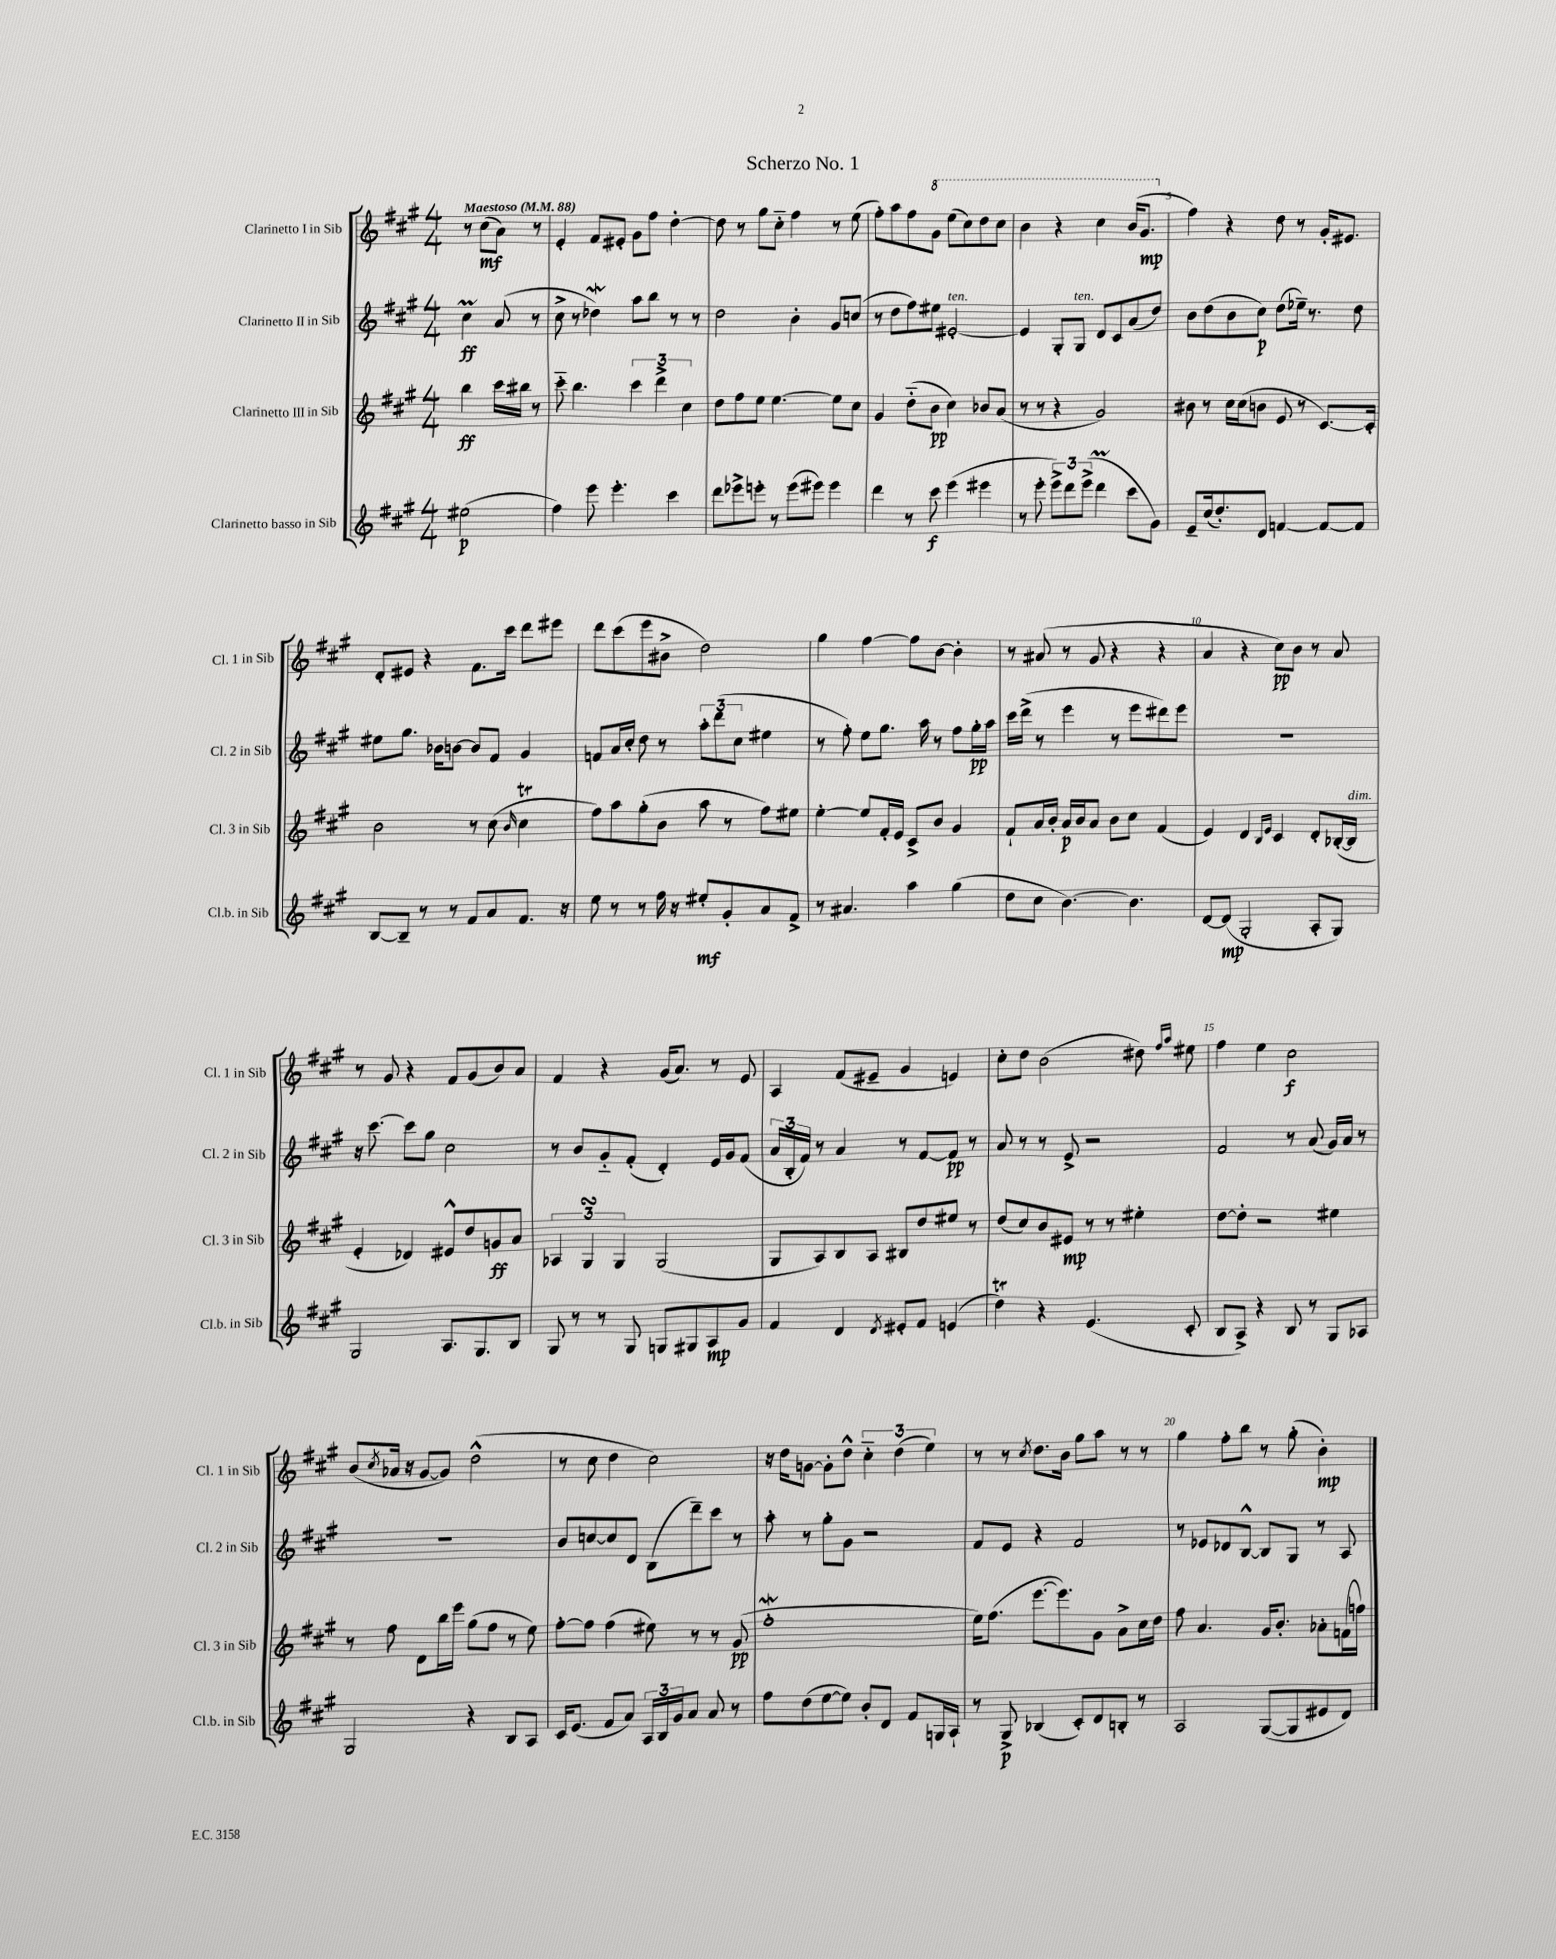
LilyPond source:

\header { title = "Scherzo No. 1" }
<<
\new StaffGroup <<
\new Staff = "s0" \with { instrumentName = "Clarinetto I in Sib" shortInstrumentName = "Cl. 1 in Sib" } {
    \clef treble \key a \major \numericTimeSignature \time 4/4 \partial 2 \tempo "Maestoso" 4 = 88
    r8 cis''8\mf( a'8) r8 |
    e'4-. fis'8 eis'8-. gis'8 fis''8 d''4~-. |
    d''8 r8 gis''8 cis''8-_ fis''4 r8 e''8( |
    fis''8-.) a''8 fis''8 \ottava #1 gis''8 e'''8( cis'''8) d'''8 cis'''8 |
    b''4 r4 cis'''4 b''16( gis''8.\mp \ottava #0 |
    fis''4) r4 d''8 r8 gis'16-. eis'8. |
    d'8-. eis'8 r4 fis'8. cis'''16 d'''8 eis'''8 |
    d'''8 cis'''8( e'''8 bis'8-> d''2) |
    gis''4 fis''4~ fis''8 b'8~ b'4-. |
    r8 ais'8( r8 gis'8 r4 r4 |
    a'4 r4 cis''8\pp) b'8 r8 a'8 |
    r8 gis'8 r4 fis'8 gis'8( b'8) a'8 |
    fis'4 r4 gis'16( a'8.) r8 e'8 |
    a4 fis'8( eis'8-- gis'4 e'4) |
    cis''8-. d''8 b'2( dis''8) \grace { fis''16 a''16 } eis''8 |
    fis''4 e''4 cis''2\f |
    b'8( \acciaccatura { cis''8 } aes'16 r16 gis'8~ gis'8) d''2-^( |
    r8 cis''8 d''4 cis''2) |
    r16 d''16 g'8~ g'8-. d''8-^ \tuplet 3/2 { cis''4-_ d''4( e''4) } |
    r8 r8 \acciaccatura { cis''8 } d''8. b'16 gis''8 a''8 r8 r8 |
    gis''4 fis''8-. b''8 r8 gis''8-.( b'4-.\mp) \bar "|." |
}
\new Staff = "s1" \with { instrumentName = "Clarinetto II in Sib" shortInstrumentName = "Cl. 2 in Sib" } {
    \clef treble \key a \major \numericTimeSignature \time 4/4 \partial 2
    cis''4\prall\ff a'8( r8 |
    cis''8-> r8 des''4\mordent) a''8 b''8 r8 r8 |
    d''2 b'4-. gis'8 c''8( |
    r8 d''8 fis''8) eis''8 eis'2~-.^\markup { \italic "ten." } |
    eis'4 gis8-. gis8^\markup { \italic "ten." } d'8 cis'8 a'8( d''8) |
    b'8 d''8( b'8 cis''8\p) d''8( ees''16--) r8. d''8 |
    eis''8 gis''8. bes'16 b'8~ b'8 fis'8 gis'4 |
    f'8 a'16 cis''16-. d''8 r8 \tuplet 3/2 { a''8-. d'''8( cis''8 } eis''4 |
    r8 fis''8-.) e''8 gis''8. a''16 r8 fis''8 gis''16-.\pp a''16 |
    cis'''16 d'''16->( r8 e'''4 r8 e'''8 dis'''8) e'''8 |
    r1 |
    r16 cis'''8.~ cis'''8 gis''8 cis''2 |
    r8 b'8 gis'8-_ fis'8-.( d'4-.) e'16 gis'16 fis'8( |
    \tuplet 3/2 { a'16 b16-. fis'16) } r8 a'4 r8 fis'8~ fis'8\pp r8 |
    a'8 r8 r8 e'8-> r2 |
    fis'2 r8 a'8( gis'16) a'16 r8 |
    R1 |
    b'8 c''8~ c''8 d'8 b8( d'''8--) cis'''8 r8 |
    a''8-. r8 gis''8-. gis'8 r2 |
    fis'8 e'8 r4 fis'2 |
    r8 ees'8 des'8 b8~-^ b8 gis8 r8 a8 \bar "|." |
}
\new Staff = "s2" \with { instrumentName = "Clarinetto III in Sib" shortInstrumentName = "Cl. 3 in Sib" } {
    \clef treble \key a \major \numericTimeSignature \time 4/4 \partial 2
    b''4\ff cis'''16 bis''16 r8 |
    cis'''8-_ b''4. \tuplet 3/2 { cis'''4 d'''4-> cis''4 } |
    d''8 fis''8 e''8 e''4.~ e''8 cis''8 |
    gis'4 d''8-_( b'8\pp cis''4) bes'8 a'8( |
    r8 r8 r4 gis'2) |
    bis'8 r8 cis''16 cis''16( b'8 e'8 r8 cis'8.~) cis'16-. |
    b'2 r8 cis''8( \grace { b'16 } cis''4\trill |
    fis''8) a''8 gis''8-.( b'8 a''8 r8 fis''8) eis''8 |
    e''4~-. e''8 fis'16-. e'16 cis'8-> b'8 gis'4 |
    fis'8-! a'16 b'16-. a'16\p b'16 a'8 b'8 cis''8 fis'4( |
    e'4) d'4 \grace { b16 e'16 } cis'4 d'8-. bes16~-.( bes16^\markup { \italic "dim." } |
    e'4-. des'4) eis'8-^ d''8 g'8\ff a'8 |
    \tuplet 3/2 { aes4 gis4\turn gis4 } gis2( |
    gis8 a8) b8 a8 bis8 d''8 eis''8 r8 |
    d''8( cis''8) b'8 eis'8\mp r8 r8 eis''4-. |
    d''8~ d''8-. r2 eis''4 |
    r8 fis''8 d'8 b''16 e'''16 gis''8( fis''8 r8 e''8) |
    fis''8~-. fis''8 fis''4( eis''8) r8 r8 gis'8\pp( |
    fis''1-.\mordent |
    e''16) fis''8.( e'''8.~ e'''8.) gis'8 a'8-> cis''16 d''16 |
    fis''8 a'4. gis'16 b'8.-. aes'8-. f'16( f''16) \bar "|." |
}
\new Staff = "s3" \with { instrumentName = "Clarinetto basso in Sib" shortInstrumentName = "Cl.b. in Sib" } {
    \clef treble \key a \major \numericTimeSignature \time 4/4 \partial 2
    eis''2\p( |
    fis''4) e'''8 e'''4.-. cis'''4 |
    d'''8 ees'''8-> e'''8-. r8 e'''8( eis'''8) eis'''4 |
    d'''4 r8 cis'''8\f e'''4( eis'''4 |
    r8 e'''8-. \tuplet 3/2 { e'''8->) d'''8 e'''8->( } d'''4\prall cis'''8 gis'8) |
    e'8-- cis''16( d''8.-.) d'8 f'4~ f'8~ f'8 |
    b8~ b8-- r8 r8 fis'8 a'8 fis'8. r16 |
    e''8 r8 r8 fis''16 r16 eis''8-.\mf gis'8-. a'8 fis'8-> |
    r8 ais'4. a''4 gis''4( |
    d''8 cis''8 b'4.~) b'4. |
    d'8~ d'8\mp( gis2-. a8-. gis8) |
    gis2 a8. gis8. b8 |
    gis8 r8 r8 gis8 g8 gis8 a8\mp gis'8 |
    fis'4 d'4 \acciaccatura { d'8 } eis'8-. fis'8 e'4( |
    d''4\trill) r4 e'4.( cis'8-. |
    b8 a8->) r4 b8 r8 gis8 aes8 |
    gis2 r4 b8 a8 |
    cis'16 e'8.( fis'8 a'8) \tuplet 3/2 { a16 b16 gis'16 } a'8 a'8 r8 |
    fis''8 d''8( e''8~ e''8) b'8-. d'8 fis'8 g16 a16-! |
    r8 gis8->\p bes4( cis'8-.) d'8 b8-. r8 |
    a2 gis8~( gis8 eis'8 d'8) \bar "|." |
}
>>
>>
\layout { \context { \Score \override BarNumber.break-visibility = ##(#f #t #t) barNumberVisibility = #(every-nth-bar-number-visible 5) } }
